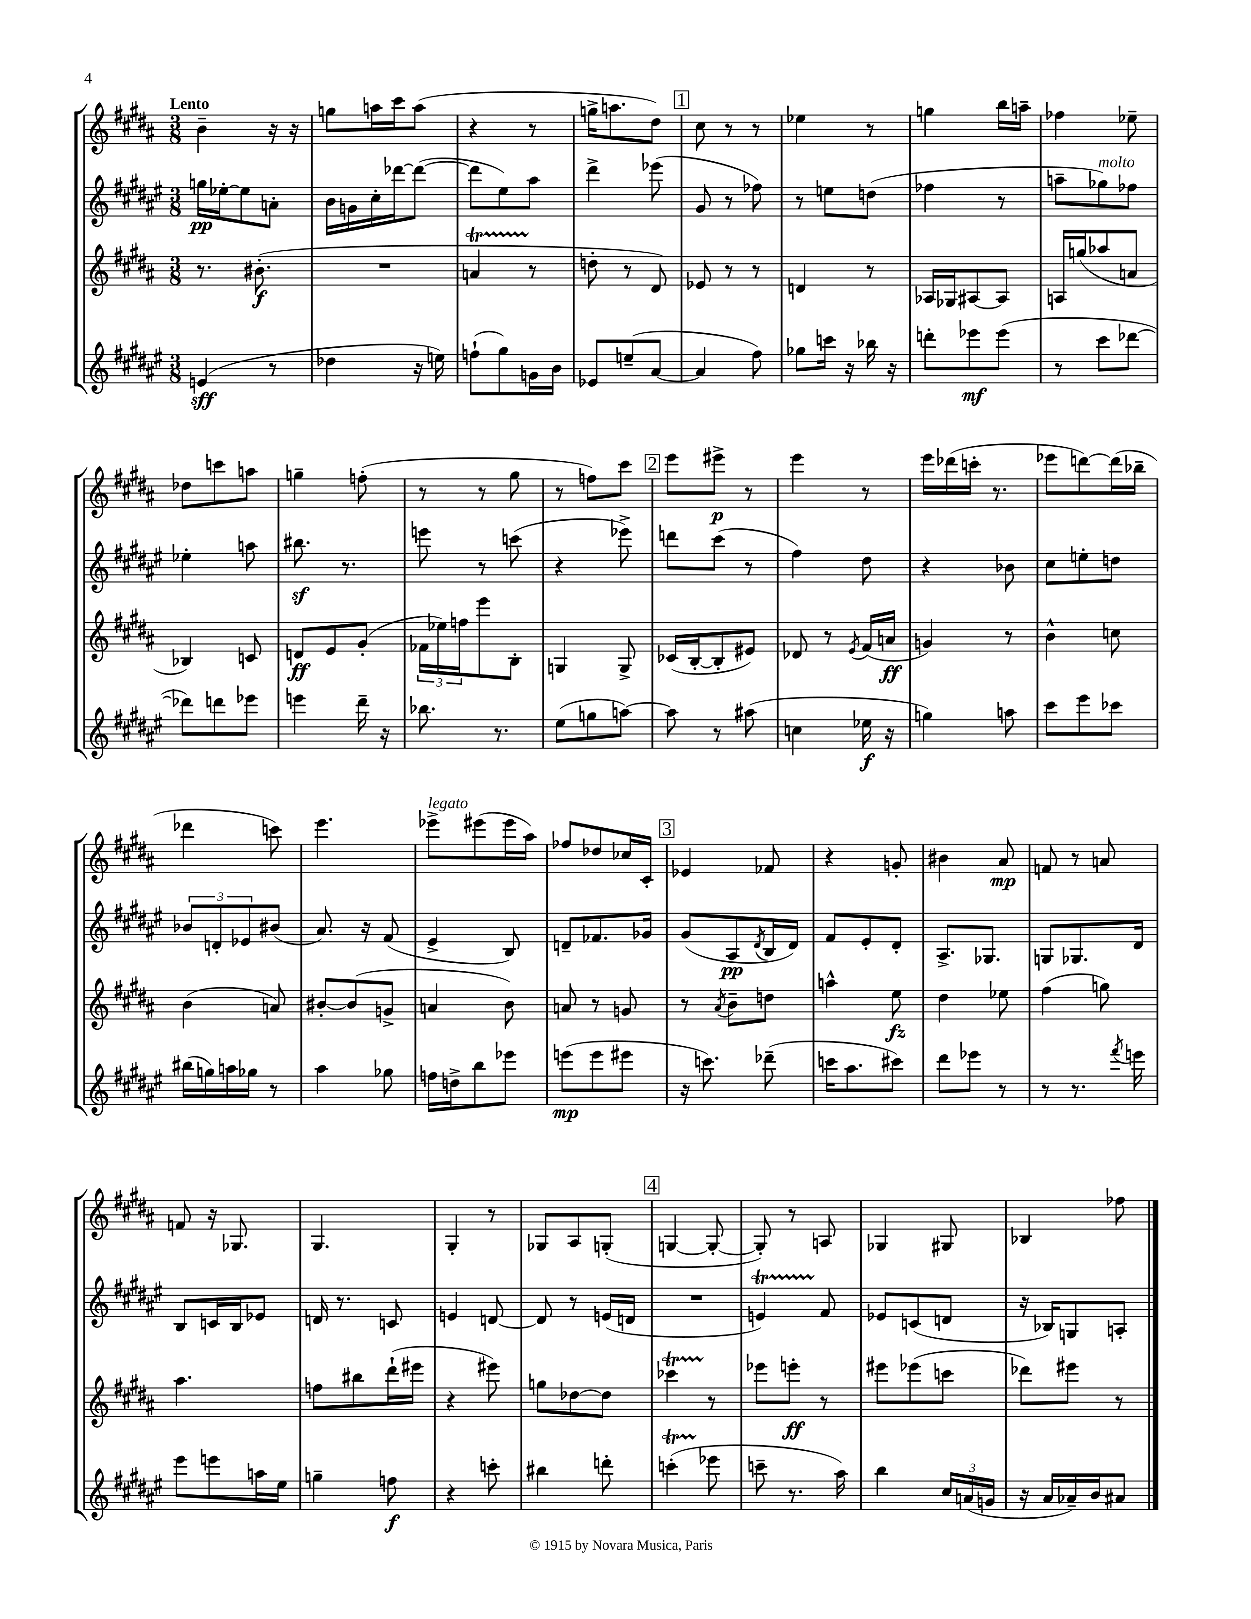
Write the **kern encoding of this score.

**kern	**dynam	**kern	**dynam	**kern	**dynam	**kern	**dynam
*part4	*part4	*part3	*part3	*part2	*part2	*part1	*part1
*staff4	*staff4	*staff3	*staff3	*staff2	*staff2	*staff1	*staff1
*clefG2	*	*clefG2	*	*clefG2	*	*clefG2	*
*k[f#c#g#d#a#e#]	*	*k[f#c#g#d#a#]	*	*k[f#c#g#d#a#e#]	*	*k[f#c#g#d#a#]	*
*M3/8	*	*M3/8	*	*M3/8	*	*M3/8	*
=1	=1	=1	=1	=1	=1	=1	=1
!	!	!	!	!	!	!LO:TX:a:B:t=Lento	!
(4en/	sff	8.r	.	16ggn\LL	pp	4b~\	.
.	.	.	.	[16ee-X'\J	.	.	.
.	.	.	.	8ee-\]	.	.	.
.	.	(8.b#X'\	f	.	.	.	.
8r	.	.	.	8an'\J	.	16r	.
.	.	.	.	.	.	16r	.
=2	=2	=2	=2	=2	=2	=2	=2
4dd-X\	.	4.r	.	16b\LL	.	8ggn\L	.
.	.	.	.	16gn\	.	.	.
.	.	.	.	16cc#'\	.	16aan\L	.
.	.	.	.	[16ddd-X\J	.	16ccc#\J	.
16r	.	.	.	(8ddd-\J_	.	(8aa\J	.
16een\)	.	.	.	.	.	.	.
=3	=3	=3	=3	=3	=3	=3	=3
(8ffn`\L	.	4anT/	.	8ddd-\L]	.	4r	.
8gg#\)	.	.	.	8ee#\)	.	.	.
16gn\L	.	8r	.	8aa#\J	.	8r	.
16b\JJ	.	.	.	.	.	.	.
=4	=4	=4	=4	=4	=4	=4	=4
8e-X/L	.	8ddn'\	.	4ddd#^\	.	16ggn^\KL	.
.	.	.	.	.	.	8.aan\	.
(8een~/	.	8r	.	.	.	.	.
[8a#/J	.	8d#/)	.	(8eee-X\	.	8dd#\J)	.
!!LO:REH:place=s1:t=1
=5	=5	=5	=5	=5	=5	=5	=5
4a#/]	.	8e-X/	.	8g#/	.	8cc#\	.
.	.	8r	.	8r	.	8r	.
8ff#\)	.	8r	.	8ff-X\)	.	8r	.
=6	=6	=6	=6	=6	=6	=6	=6
8gg-X\L	.	4dn/	.	8r	.	4ee-X\	.
16cccn\Jk	.	.	.	8een\L	.	.	.
16r	.	.	.	.	.	.	.
16bb-X\	.	8r	.	(8ddn\J	.	8r	.
16r	.	.	.	.	.	.	.
=7	=7	=7	=7	=7	=7	=7	=7
8dddn'\L	.	16A-X/LL	.	4ff-X\	.	4ggn\	.
.	.	16G-X/J	.	.	.	.	.
8eee-X\	mf	[8A#X/	.	.	.	.	.
(8eee-\J	.	8A#/J]	.	8r	.	16bb\LL	.
.	.	.	.	.	.	16aan~\JJ	.
=8	=8	=8	=8	=8	=8	=8	=8
8r	.	16An/LL	.	8aan~\L	.	4ff-X\	.
.	.	(16ggn/J	.	.	.	.	.
!	!	!	!	!LO:TX:a:i:t=molto	!	!	!
8ccc#\L	.	8aa-X/	.	8gg-X\)	.	.	.
[8ddd-X\J	.	8an/J	.	8ff-X\J	.	8ee-X~\	.
!!LO:LB:g=z
=9	=9	=9	=9	=9	=9	=9	=9
8ddd-X\L])	.	4B-X/)	.	4ee-X'\	.	8dd-X\L	.
8dddn\	.	.	.	.	.	8cccn\	.
8eee-X\J	.	8cn/	.	8aan\	.	8aan\J	.
=10	=10	=10	=10	=10	=10	=10	=10
4eeen\	.	8dn/L	ff	8.bb#Xz\	.	4ggn~\	.
.	.	8e/	.	.	.	.	.
.	.	.	.	8.r	.	.	.
16ddd#~\	.	(8g#'/J	.	.	.	(8ffn'\	.
16r	.	.	.	.	.	.	.
=11	=11	=11	=11	=11	=11	=11	=11
8.bb-X\	.	24f-X\LL	.	8eeen\	.	8r	.
.	.	24ee-X\)	.	.	.	.	.
.	.	24ffn\J	.	.	.	.	.
.	.	8eee\	.	8r	.	8r	.
8.r	.	.	.	.	.	.	.
.	.	8B'\J	.	(8cccn\	.	8gg#\	.
=12	=12	=12	=12	=12	=12	=12	=12
(8ee#\L	.	4Gn/	.	4r	.	8r	.
8ggn\	.	.	.	.	.	8ffn\L)	.
[8aan\J)	.	8G^/	.	8eee-X^\)	.	8ccc#\J	.
!!LO:REH:place=s1:t=2
=13	=13	=13	=13	=13	=13	=13	=13
8aa\]	.	(16c-X/LL	.	8dddn\L	.	8eee\L	.
.	.	[16B'/J	.	.	.	.	.
8r	.	8B'/]	.	(8ccc#\J	.	8eee#X^\J	p
(8aa#X\	.	8e#X/J)	.	8r	.	8r	.
=14	=14	=14	=14	=14	=14	=14	=14
4ccn\	.	8d-X/	.	4ff#\)	.	4eee\	.
.	.	8r	.	.	.	.	.
.	.	8qe/	.	.	.	.	.
16ee-X\	f	(16f#/LL	.	8dd#\	.	8r	.
16r	.	16an/JJ	ff	.	.	.	.
=15	=15	=15	=15	=15	=15	=15	=15
4ggn\)	.	4gn/)	.	4r	.	16eee\LL	.
.	.	.	.	.	.	(16ddd-X\	.
.	.	.	.	.	.	16cccn'\JJ	.
.	.	.	.	.	.	8.r	.
8aan\	.	8r	.	8b-X\	.	.	.
=16	=16	=16	=16	=16	=16	=16	=16
8ccc#\L	.	4b^^\	.	8cc#\L	.	8eee-X\L	.
8eee#\	.	.	.	8een'\	.	[8dddn\)	.
8ccc-X\J	.	8ccn\	.	8ddn\J	.	(16ddd\L]	.
.	.	.	.	.	.	16bb-X~\JJ	.
!!LO:LB:g=z
=17	=17	=17	=17	=17	=17	=17	=17
(16bb#X\LL	.	(4b\	.	12b-X/L	.	4ddd-X\	.
16ggn\)	.	.	.	.	.	.	.
.	.	.	.	12dn'/	.	.	.
16aan\	.	.	.	.	.	.	.
.	.	.	.	12e-X/	.	.	.
16gg-X\JJ	.	.	.	.	.	.	.
8r	.	8an/)	.	(8b#X/J	.	8cccn\)	.
=18	=18	=18	=18	=18	=18	=18	=18
4aa#\	.	[8b#X'/L	.	8.a#/)	.	4.eee\	.
.	.	(8b#/]	.	.	.	.	.
.	.	.	.	16r	.	.	.
8gg-X\	.	8gn^/J	.	(8f#/	.	.	.
=19	=19	=19	=19	=19	=19	=19	=19
!	!	!	!	!	!	!LO:TX:a:i:t=legato	!
16ffn\LL	.	4an/	.	4e#^/	.	8eee-X^\L	.
16ddn^\J	.	.	.	.	.	.	.
8bb\	.	.	.	.	.	(8eee#X\	.
8eee-X\J	.	8b\)	.	8B/)	.	16eee#\L	.
.	.	.	.	.	.	16aa#\JJ)	.
=20	=20	=20	=20	=20	=20	=20	=20
(8eeen\L	mp	8an/	.	8dn~/L	.	8ff-X/L	.
8eee\	.	8r	.	8.f-X/	.	8dd-X/	.
8eee#X\J	.	8gn/	.	.	.	16cc-X/L	.
.	.	.	.	16g-X/Jk	.	16c#'/JJ	.
!!LO:REH:place=s1:t=3
=21	=21	=21	=21	=21	=21	=21	=21
16r	.	8r	.	(8g#/L	.	4e-X/	.
8.cccn\)	.	.	.	.	.	.	.
.	.	8qa#/	.	.	.	.	.
.	.	8b~\L	.	8A#/	pp	.	.
.	.	.	.	8qd#/	.	.	.
(8ddd-X~\	.	8ddn\J	.	16B/L	.	8f-X/	.
.	.	.	.	16d#/JJ)	.	.	.
=22	=22	=22	=22	=22	=22	=22	=22
16cccn\KL	.	4aan^^\	.	8f#/L	.	4r	.
8.aa#\	.	.	.	.	.	.	.
.	.	.	.	8e#'/	.	.	.
8ccc#X\J)	.	8ee\	fz	8d#'/J	.	8gn'/	.
=23	=23	=23	=23	=23	=23	=23	=23
8ddd#\L	.	4dd#\	.	8.A#^/L	.	4b#X\	.
8eee-X\J	.	.	.	.	.	.	.
.	.	.	.	8.G-X/J	.	.	.
8r	.	8ee-X\	.	.	.	8a#/	mp
=24	=24	=24	=24	=24	=24	=24	=24
8r	.	(4ff#\	.	8Gn/L	.	8fn/	.
8.r	.	.	.	8.G-X/	.	8r	.
.	.	8ggn\)	.	.	.	8an/	.
8qfff#/	.	.	.	.	.	.	.
16eeen\	.	.	.	16d#/Jk	.	.	.
!!LO:LB:g=z
=25	=25	=25	=25	=25	=25	=25	=25
8eee#\L	.	4.aa#\	.	8B/L	.	8fn/	.
8eeen\	.	.	.	16cn/L	.	16r	.
.	.	.	.	16B/J	.	8.G-X/	.
16aan\L	.	.	.	8e-X/J	.	.	.
16ee#\JJ	.	.	.	.	.	.	.
=26	=26	=26	=26	=26	=26	=26	=26
4ggn~\	.	8ffn\L	.	16dn/	.	4.G#/	.
.	.	.	.	8.r	.	.	.
.	.	8bb#X\	.	.	.	.	.
8ffn\	f	(16ddd#`\L	.	8cn/	.	.	.
.	.	16eee#X\JJ	.	.	.	.	.
=27	=27	=27	=27	=27	=27	=27	=27
4r	.	4r	.	4en/	.	4G#'/	.
8cccn'\	.	8eee#X\)	.	[8dn/	.	8r	.
=28	=28	=28	=28	=28	=28	=28	=28
4bb#X\	.	8ggn\L	.	8d/]	.	8G-X/L	.
.	.	[8dd-X\	.	8r	.	8A#/	.
8dddn'\	.	8dd-\J]	.	(16en/LL	.	(8Gn'/J	.
.	.	.	.	16dn/JJ	.	.	.
!!LO:REH:place=s1:t=4
=29	=29	=29	=29	=29	=29	=29	=29
(4cccnT'\	.	4ccc-XT\	.	4.r	.	[4Gn/	.
8eee-X\	.	8r	.	.	.	8G'/_	.
=30	=30	=30	=30	=30	=30	=30	=30
8cccn~\	.	8eee-X\L	.	4enT/)	.	8G'/])	.
8.r	.	8eeen'\J	ff	.	.	8r	.
.	.	8r	.	8f#/	.	8An/	.
16aa#\)	.	.	.	.	.	.	.
=31	=31	=31	=31	=31	=31	=31	=31
4bb\	.	8eee#X\L	.	8e-X/L	.	4G-X/	.
.	.	(8eee-X\	.	(8cn/	.	.	.
24cc#/LL	.	8cccn\J	.	8dn/J	.	8G#X/	.
(24an/	.	.	.	.	.	.	.
24gn/JJ	.	.	.	.	.	.	.
=32	=32	=32	=32	=32	=32	=32	=32
16r	.	8ddd-X\L)	.	16r	.	4B-X/	.
16a#/LL	.	.	.	16B-X/KL)	.	.	.
16a-X~/)	.	8eee#X\J	.	8Gn/	.	.	.
16b/J	.	.	.	.	.	.	.
8a#X/J	.	8r	.	8An'/J	.	8ff-X\	.
==	==	==	==	==	==	==	==
*-	*-	*-	*-	*-	*-	*-	*-
